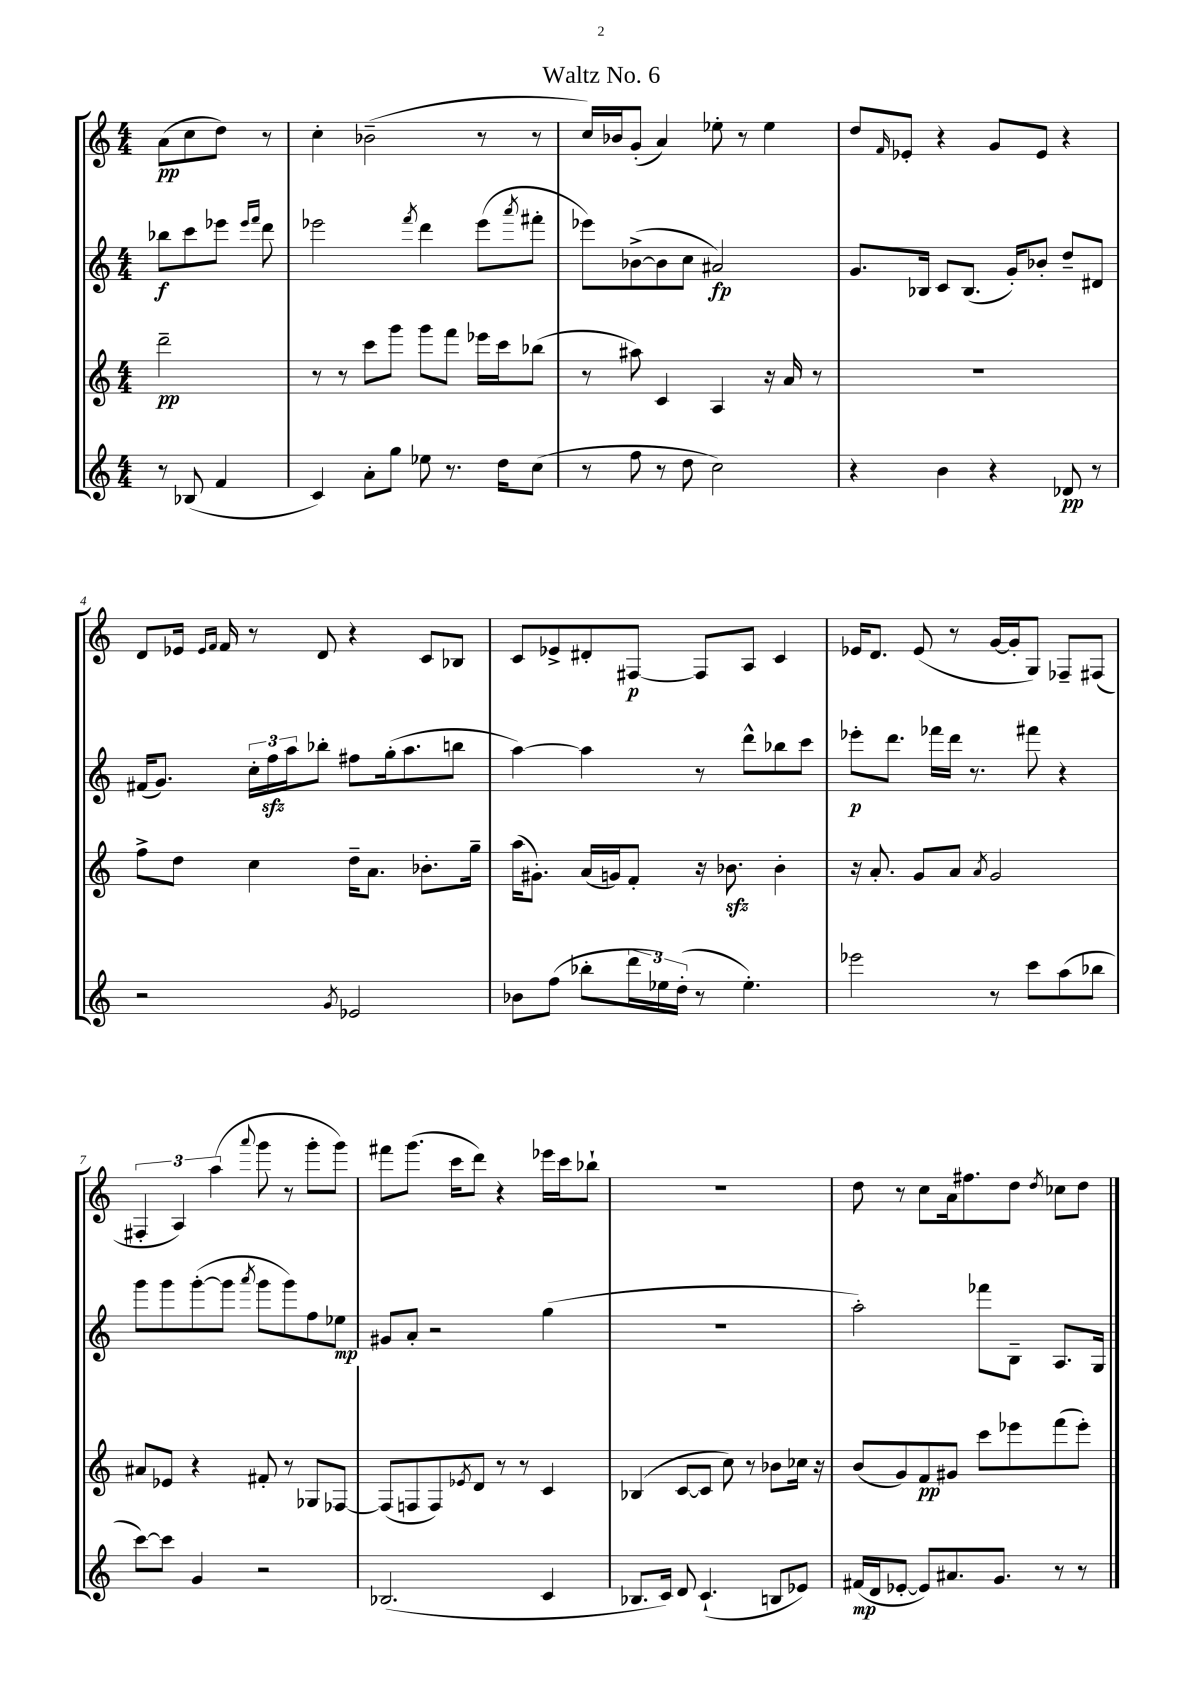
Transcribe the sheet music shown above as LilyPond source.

\header { title = "Waltz No. 6" }
<<
\new StaffGroup <<
\new Staff = "s0" {
    \clef treble \key c \major \numericTimeSignature \time 4/4 \partial 2
    a'8\pp( c''8 d''8) r8 |
    c''4-. bes'2--( r8 r8 |
    c''16) bes'16 g'8-.( a'4) ees''8-. r8 ees''4 |
    d''8 \grace { f'16 } ees'8-. r4 g'8 ees'8 r4 |
    d'8 ees'16 \grace { ees'16 f'16 } f'16 r8 d'8 r4 c'8 bes8 |
    c'8 ees'8-> dis'8-. fis8~\p fis8 a8 c'4 |
    ees'16 d'8. ees'8( r8 g'16~ g'16-. g8) fes8-- fis8( |
    \tuplet 3/2 { fis4-. a4) a''4( } \appoggiatura { a'''8 } g'''8 r8 g'''8-. g'''8) |
    fis'''8 g'''8.( c'''16 d'''8) r4 ees'''16 c'''16 bes''8-! |
    R1 |
    d''8 r8 c''8 a'16 fis''8. d''8 \acciaccatura { d''8 } ces''8 d''8 \bar "|." |
}
\new Staff = "s1" {
    \clef treble \key c \major \numericTimeSignature \time 4/4 \partial 2
    bes''8\f c'''8 ees'''8 \grace { ees'''16 f'''16 } d'''8 |
    ees'''2 \acciaccatura { f'''8 } d'''4 ees'''8( \acciaccatura { a'''8 } fis'''8-. |
    ees'''8) bes'8~->( bes'8 c''8 ais'2\fp) |
    g'8. bes16 c'8 bes8.( g'16-.) bes'8-. d''8-- dis'8 |
    fis'16( g'8.) \tuplet 3/2 { c''16-. f''16\sfz a''16 } bes''8-. fis''8 g''16-.( a''8. b''8 |
    a''4~) a''4 r8 d'''8-^ bes''8 c'''8 |
    ees'''8-.\p d'''8. fes'''16 d'''16 r8. fis'''8 r4 |
    g'''8 g'''8 g'''8~-.( g'''8 \acciaccatura { a'''8 } g'''8 g'''8) f''8 ees''8\mp |
    gis'8 a'8-. r2 g''4( |
    R1 |
    a''2-.) fes'''8 b8-- a8. g16 \bar "|." |
}
\new Staff = "s2" {
    \clef treble \key c \major \numericTimeSignature \time 4/4 \partial 2
    d'''2--\pp |
    r8 r8 c'''8 g'''8 g'''8 f'''8 ees'''16 c'''16 bes''8( |
    r8 ais''8) c'4 a4 r16 a'16 r8 |
    R1 |
    f''8-> d''8 c''4 d''16-- a'8. bes'8.-. g''16-- |
    a''16( gis'8.-.) a'16( g'16) f'8-. r16 bes'8.\sfz bes'4-. |
    r16 a'8.-. g'8 a'8 \acciaccatura { a'8 } g'2 |
    ais'8 ees'8 r4 fis'8-. r8 ges8 fes8~ |
    fes8( f8 f8) \acciaccatura { ees'8 } d'8 r8 r8 c'4 |
    bes4( c'8~ c'8 c''8) r8 bes'8 ces''16 r16 |
    b'8( g'8) f'8\pp gis'8 c'''8 ees'''8 f'''8( ees'''8-.) \bar "|." |
}
\new Staff = "s3" {
    \clef treble \key c \major \numericTimeSignature \time 4/4 \partial 2
    r8 bes8( f'4 |
    c'4) a'8-. g''8 ees''8 r8. d''16 c''8( |
    r8 f''8 r8 d''8 c''2) |
    r4 b'4 r4 des'8\pp r8 |
    r2 \acciaccatura { g'8 } ees'2 |
    bes'8 f''8( bes''8-. \tuplet 3/2 { d'''16 ees''16) d''16-.( } r8 ees''4.-.) |
    ees'''2 r8 c'''8 a''8( bes''8 |
    c'''8~) c'''8 g'4 r2 |
    bes2.( c'4 |
    bes8. c'16) d'8 c'4.-!( b8 ees'8) |
    fis'16\mp( d'16 ees'8~-. ees'8) ais'8. g'8. r8 r8 \bar "|." |
}
>>
>>
